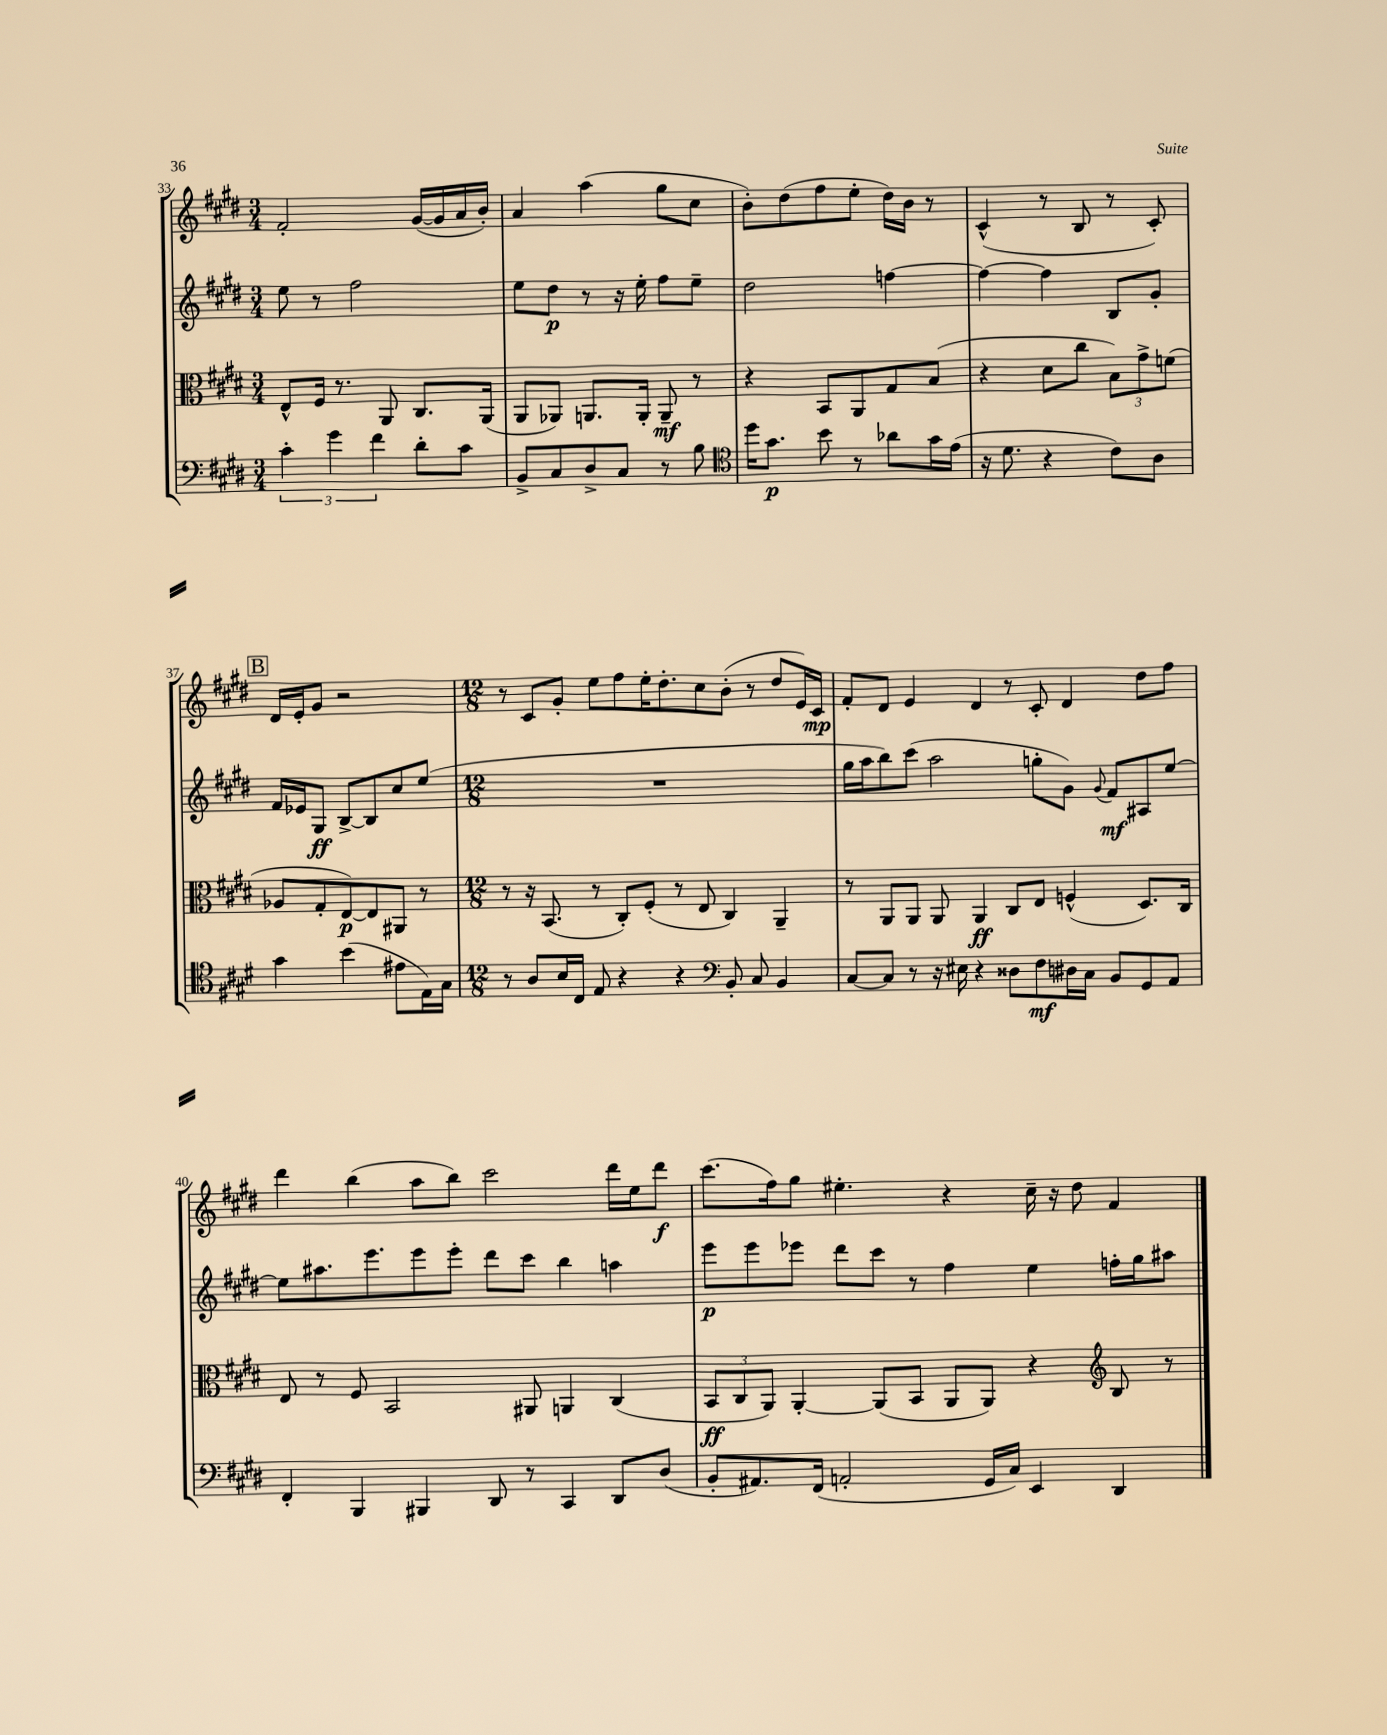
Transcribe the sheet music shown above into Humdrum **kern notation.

**kern	**kern	**kern	**kern
*staff4	*staff3	*staff2	*staff1
*clefF4	*clefC3	*clefG2	*clefG2
*k[f#c#g#d#]	*k[f#c#g#d#]	*k[f#c#g#d#]	*k[f#c#g#d#]
*M3/4	*M3/4	*M3/4	*M3/4
6c#'\	8E^^/L	8ee\	2f#'/
.	16F#/Jk	8r	.
6g#\	.	.	.
.	8.r	.	.
.	.	2ff#\	.
6f#\	.	.	.
.	8AA/	.	.
8d#'\L	8.C#/L	.	([16g#/LL
.	.	.	16g#/]
8c#\J	.	.	16a/
.	(16AA/Jk	.	16b'/JJ)
=	=	=	=
8BB^/L	8AA/L	8ee\L	4a/
8C#/	8AA-/J)	8dd#\J	.
8D#^/	8.AA/L	8r	(4aa\
8C#/J	.	16r	.
.	16AA'/Jk	16ee'\	.
8r	8AA~/	8ff#\L	8gg#\L
8B\	8r	8ee~\J	8cc#\J
=	=	=	=
*clefC4	*	*	*
16dd#\LK	4r	2dd#\	8b'\L)
8.g#\J	.	.	.
.	.	.	(8dd#\
8b\	8BB/L	.	8ff#\
8r	8AA/	.	8ee'\J
8a-\L	8G#/	[4ff\	16dd#\LL)
.	.	.	16b\JJ
16g#\L	(8B/J	.	8r
(16e\JJ	.	.	.
=	=	=	=
16r	4r	4ff\_	(4c#^^/
8.d#\	.	.	.
4r	8d#\L	4ff\]	8r
.	8cc#\J	.	8B/
8c#\L)	12B\L)	8B/L	8r
.	12g#^\	.	.
8A\J	.	8g#'/J	8c#'/)
.	(12f\J	.	.
=	=	=	=
4g#\	8A-/L	16f#/LL	16d#/LL
.	.	16e-/J	16e'/J
.	8G#'/	8G#/J	8g#/J
(4b\	[8E/)	[8B^/L	2r
.	8E/]	8B/]	.
8e#\L	8AA#/J	8cc#/	.
16E\L)	8r	(8ee/J	.
16G#\JJ	.	.	.
=	=	=	=
*M12/8	*M12/8	*M12/8	*M12/8
8r	8r	1.r	8r
8A/L	16r	.	8c#/L
.	(8.BB/	.	.
16B/L	.	.	8g#'/J
16C#/JJ	.	.	.
8E/	8r	.	8ee\L
4r	8C#'/L)	.	8ff#\
.	(8F#'/J	.	16ee'\K
.	.	.	8.dd#'\
4r	8r	.	.
.	8E/	.	8cc#\
*clefF4	*	*	*
8BB'/	4C#/)	.	(8b'\J
8C#/	.	.	8r
4BB/	4AA~/	.	8dd#/L
.	.	.	16e/L)
.	.	.	16c#/JJ
=	=	=	=
[8C#/L	8r	16gg#\LL	8f#'/L
.	.	16aa\J	.
8C#/]J	8AA/L	8bb\)	8d#/J
8r	8AA/J	(8ccc#\J	4e/
16r	8AA/	2aa\	.
16E#\	.	.	.
4r	4AA/	.	4d#/
8D##\L	8C#/L	.	8r
8F#\	8E/J	8gg'\L	8c#'/
16D#\L	(4F^^/	8g#\J)	4d#/
16C#\JJ	.	.	.
.	.	8qqg#/	.
8BB/L	.	8f#/L	.
8GG#/	8.D#/L)	8A#/	8dd#\L
8AA/J	.	[8ee/J	8ff#\J
.	16C#/Jk	.	.
=	=	=	=
4FF#'/	8E/	8ee\]L	4ddd#\
.	8r	8.aa#\	.
4BBB/	8F#/	.	(4bb\
.	.	8.eee\	.
.	2BB/	.	.
4BBB#/	.	8eee\	8aa\L
.	.	8eee'\J	8bb\J)
8DD#/	.	8ddd#\L	2ccc#\
8r	8AA#/	8ccc#\J	.
4CC#/	4AA/	4bb\	.
8DD#/L	(4C#/	4aa\	16ddd#\LL
.	.	.	16ee\J
(8D#/J	.	.	8ddd#\J
=	=	=	=
8BB'/L	12BB/L	8eee\L	(8.ccc#\L
.	12C#/	.	.
8.AA#/)	.	8eee\	.
.	12AA/J)	.	.
.	.	.	16ff#\k)
.	[4AA'/	8eee-\J	8gg#\J
(16FF#/Jk	.	.	.
2AA'/	.	8ddd#\L	4.ee#'\
.	(8AA/]L	8ccc#\J	.
.	8BB/J	8r	.
.	8AA/L	4ff#\	4r
16GG#/LL	8AA/J)	.	.
16C#/JJ)	.	.	.
4EE/	4r	4ee\	16cc#~\
.	.	.	16r
.	.	.	8dd#\
*	*clefG2	*	*
4DD#/	8B/	16ff'\LL	4f#/
.	.	16gg#\J	.
.	8r	8aa#\J	.
==	==	==	==
*-	*-	*-	*-
